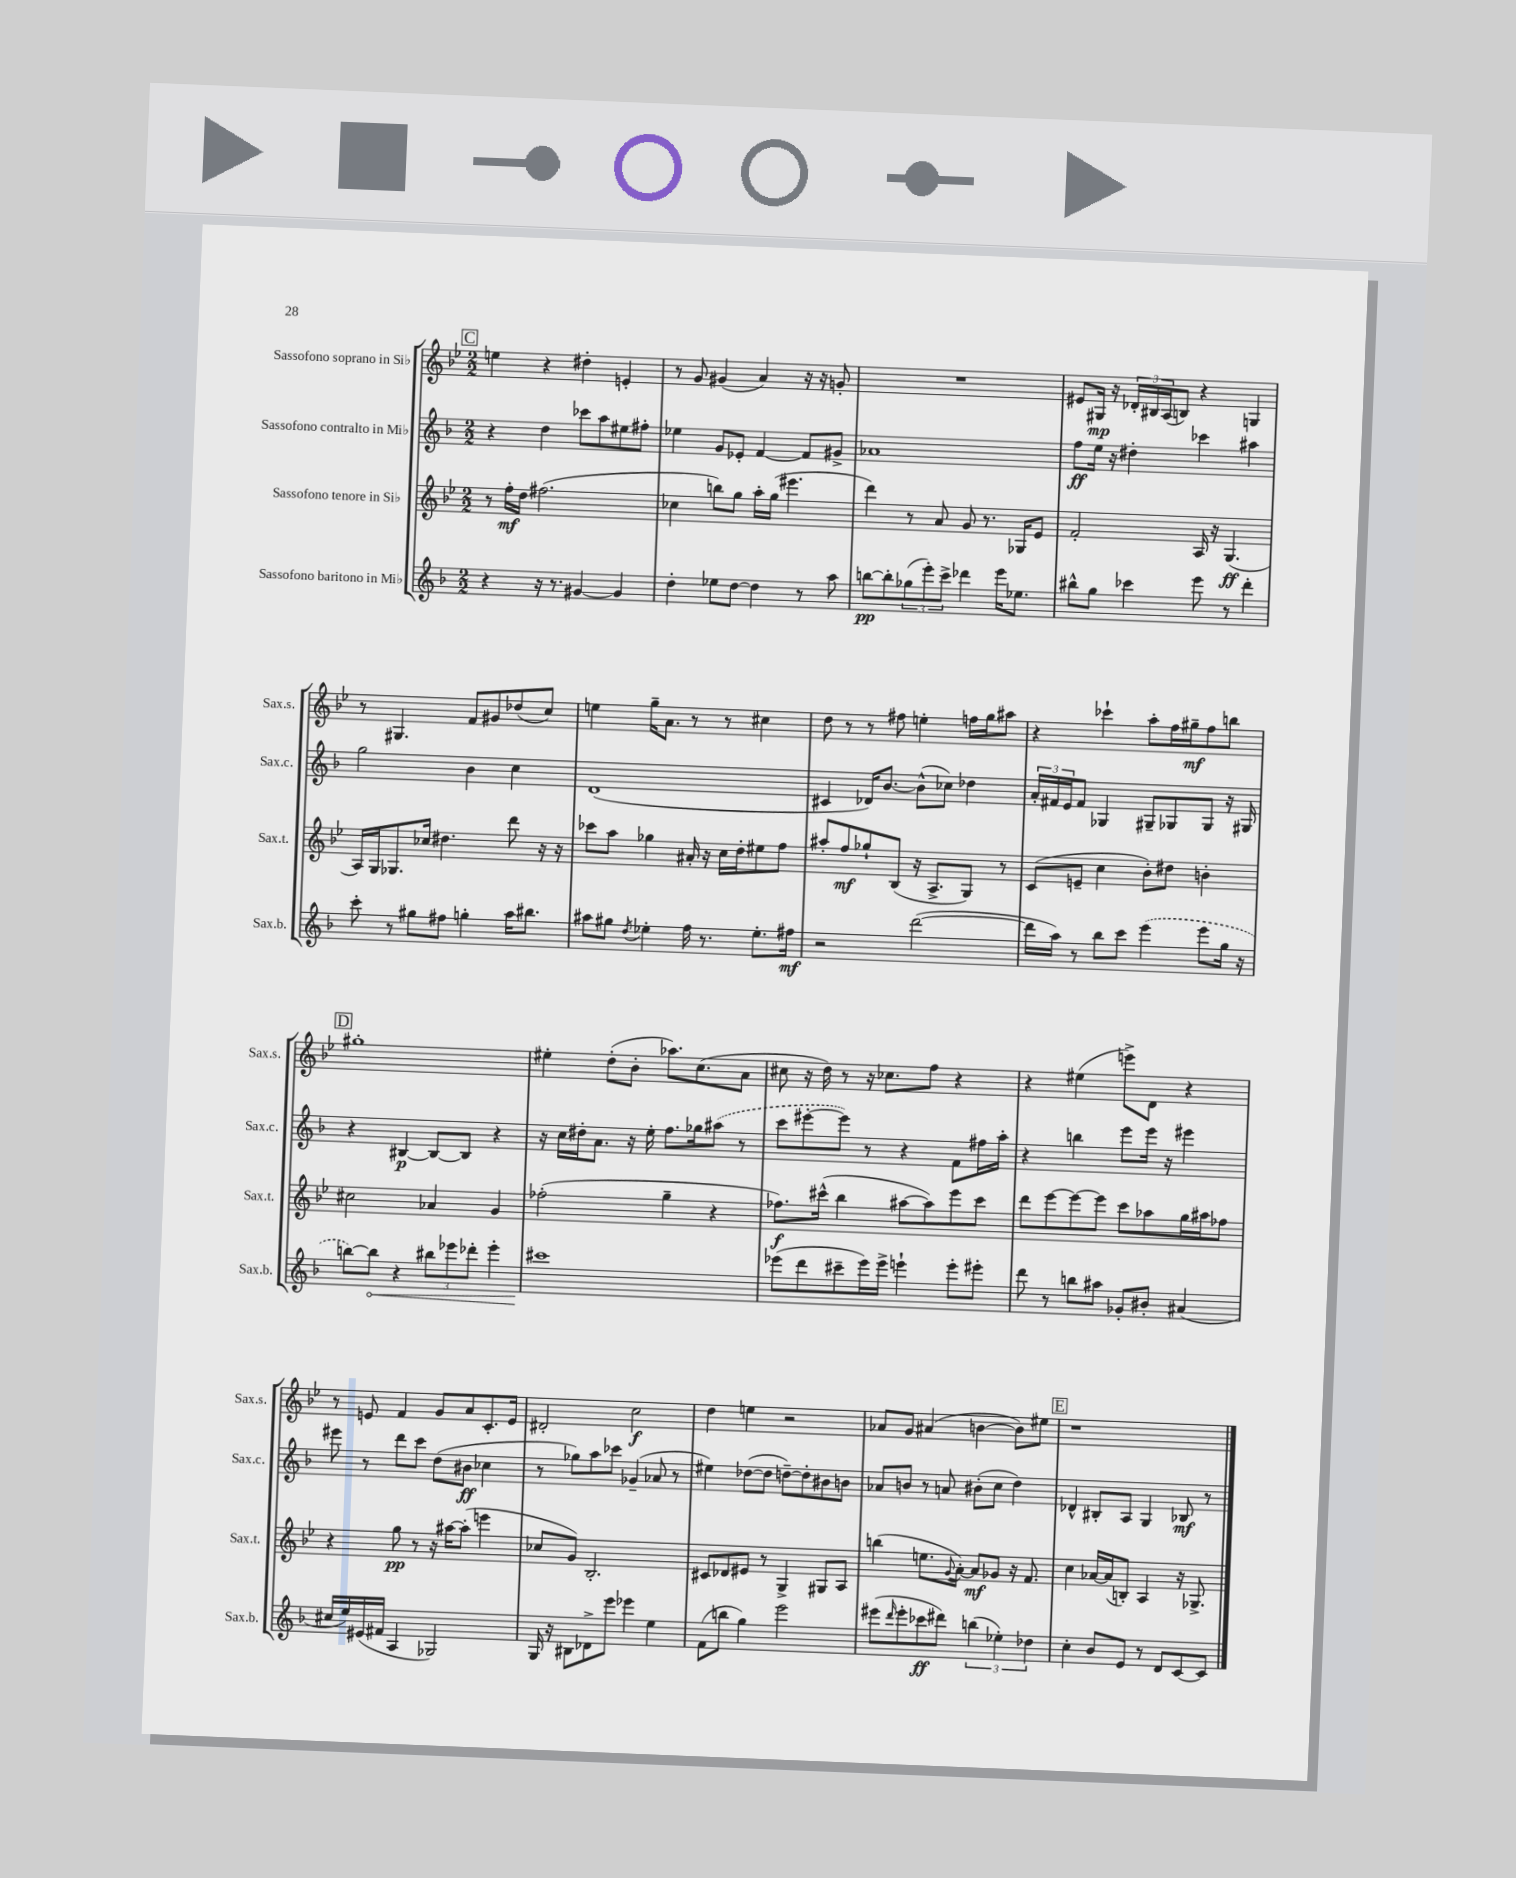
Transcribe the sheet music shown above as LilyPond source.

<<
\new StaffGroup <<
\new Staff = "s0" \with { instrumentName = "Sassofono soprano in Sib" shortInstrumentName = "Sax.s." } {
    \clef treble \key bes \major \numericTimeSignature \time 2/2
    \mark \markup { \box "C" } e''4 r4 dis''4-. e'4-. |
    r8 g'8 gis'4( a'4) r16 r16 g'8-. |
    R1 |
    eis'8 gis16\mp r16 \tuplet 3/2 { des'16-. bis16 a16( } b8) r4 g4 |
    r8 gis4. f'8 gis'8 des''8( c''8) |
    e''4 g''16-- a'8. r8 r8 cis''4 |
    d''8 r8 r8 fis''8 e''4-. f''16 g''16 ais''8 |
    r4 ces'''4-! a''8-. f''16 gis''16--\mf f''8 b''8 |
    \mark \markup { \box "D" } gis''1-. |
    eis''4-. d''8-.( bes'8-. aes''8.) c''8.( a'8 |
    cis''8 r16 d''16) r8 r16 ces''8. f''8 r4 |
    r4 eis''4( e'''8->) d'8 r4 |
    r8 e'8 f'4 g'8 a'8 c'8.-. e'16 |
    dis'2-. c''2\f |
    d''4 e''4 r2 |
    aes'8 g'8 ais'4( b'4~ b'8) eis''8 |
    \mark \markup { \box "E" } r1 \bar "|." |
}
\new Staff = "s1" \with { instrumentName = "Sassofono contralto in Mib" shortInstrumentName = "Sax.c." } {
    \clef treble \key f \major \numericTimeSignature \time 2/2
    \mark \markup { \box "C" } r4 d''4 ces'''8 a''8 eis''8 fis''8-. |
    ees''4 g'8 ees'8-. f'4~ f'8 gis'8-> |
    aes'1 |
    f''8\ff e''16 r16 dis''4-. ces'''4 ais''4 |
    g''2 bes'4 c''4 |
    d'1( |
    cis'4 des'16) bes'8.~ bes'8-^( ces''8) des''4 |
    \tuplet 3/2 { a'16-. fis'16 e'16 } fis'8 ges4 gis8-- ges8 ges8 r16 gis16 |
    \mark \markup { \box "D" } r4 bis4~\p bis8~ bis8 r4 |
    r16 c''16 dis''16-. a'8. r16 e''16-. f''8. ges''16 \once \slurDashed ais''8( r8 |
    c'''8 eis'''8~-. eis'''8) r8 r4 f'8 fis''16 a''16-. |
    r4 b''4 e'''8 e'''16 r16 eis'''4 |
    eis'''8 r8 d'''8 c'''8 d''8( bis'8\ff ces''4 |
    r8 ges''8) a''8 ces'''8 ges'4--( aes'8 r8 |
    eis''4) des''8~( des''8 d''8~--) d''8-. bis'8 b'8 |
    aes'8 b'8 r8 a'8 bis'8-.( c''8 d''4) |
    \mark \markup { \box "E" } des'4-^ bis8-. a8 g4 bes8\mf r8 \bar "|." |
}
\new Staff = "s2" \with { instrumentName = "Sassofono tenore in Sib" shortInstrumentName = "Sax.t." } {
    \clef treble \key bes \major \numericTimeSignature \time 2/2
    \mark \markup { \box "C" } r8 f''16-.\mf d''16 fis''2.( |
    ces''4 b''8) g''8 a''16-. g''16( eis'''4. |
    d'''4) r8 a'8 g'8 r8. ges16 ees'8 |
    f'2-. a16 r16 g4.\ff( |
    a16) g16 ges8. ces''16 dis''4. d'''8 r16 r16 |
    ces'''8 a''8 ges''4 ais'16-. r16 c''16 d''16-. eis''8 f''8 |
    ais''8-. f''8\mf ges''8-! bes8( r16 a8.-> g8) r8 |
    c'8( e'8-- c''4 bes'8-.) dis''8 b'4-. |
    \mark \markup { \box "D" } cis''2 aes'4 g'4 |
    fes''2-.( g''4-- r4 |
    fes''8.\f) cis'''16-^( bes''4 ais''8~ ais''8) ees'''8 cis'''8 |
    d'''8 ees'''8~ ees'''8~ ees'''8 c'''8 aes''8 g''16 ais''16 fes''8 |
    r4 g''8\pp r8 r16 ais''16~ ais''8-.( e'''4 |
    ces''8 g'8) bes2.-. |
    cis'8 des'8 eis'8 r8 g4-> gis8 a8 |
    b''4( e''8. \appoggiatura { g'8 } a'16~-.) a'8\mf ges'8 r16 f'8. |
    \mark \markup { \box "E" } c''4 aes'16~ aes'16( b8-.) a4 r16 ges8.-> \bar "|." |
}
\new Staff = "s3" \with { instrumentName = "Sassofono baritono in Mib" shortInstrumentName = "Sax.b." } {
    \clef treble \key f \major \numericTimeSignature \time 2/2
    \mark \markup { \box "C" } r4 r16 r8. gis'4~ gis'4 |
    d''4-. ees''8 d''8~ d''4 r8 a''8 |
    b''8~\pp b''8-. \tuplet 3/2 { ges''8( e'''8-.) c'''8-> } des'''4 e'''16 ees''8. |
    bis''8-^ g''8 ces'''4 e'''8 r8 d'''4-. |
    c'''8-. r8 gis''8 fis''8 g''4-. a''16 bis''8. |
    ais''8 gis''8 \acciaccatura { d''8 } ees''4-. f''16 r8. ees''8.-. fis''16\mf |
    r2 d'''2~( |
    d'''16 a''16) r8 bes''8 c'''8 \once \slurDashed e'''4( e'''8 g''16 r16 |
    \mark \markup { \box "D" } b''8~) \once \override Hairpin.circled-tip = ##t b''8\< r4 \tuplet 3/2 { bis''8 ees'''8 des'''8-. } ees'''4-. |
    cis'''1\! |
    ees'''8( d'''8 cis'''8-- ees'''16) ees'''16-> e'''4-! e'''8-. eis'''8-. |
    d'''8 r8 b''8 ais''8 ges'8-. bis'8-. ais'4( |
    cis''16 e''16) eis'16( fis'16 a4 ges2) |
    g16 r16 bis8 des'8-> e'''8 ees'''4 e''4 |
    f'8( b''8 g''4) e'''2 |
    eis'''8( \grace { d'''16 } eis'''8-. ces'''8\ff dis'''8) \tuplet 3/2 { b''4( ees''4-.) des''4 } |
    \mark \markup { \box "E" } c''4-. bes'8 e'8 r8 d'8 c'8~ c'8 \bar "|." |
}
>>
>>
\layout { \context { \Score \remove "Bar_number_engraver" } }
